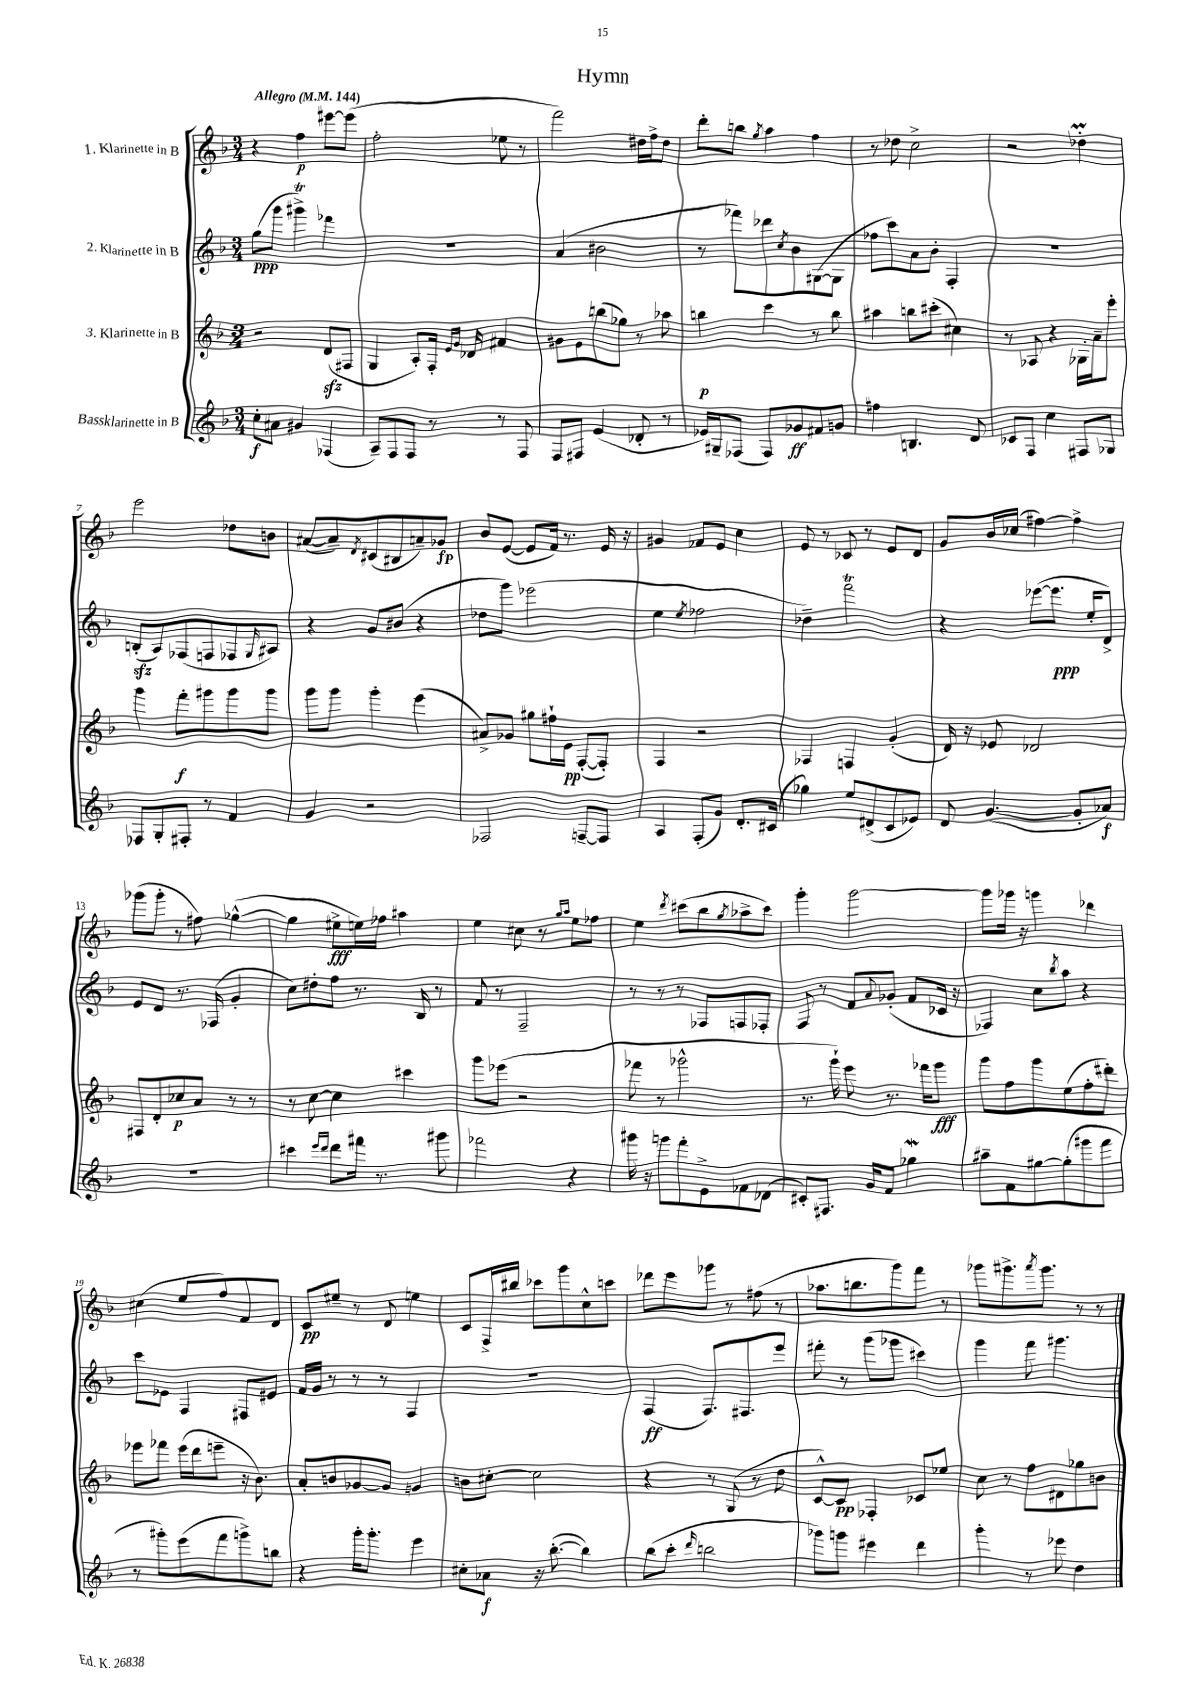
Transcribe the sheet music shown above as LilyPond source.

\header { title = "Hymn" }
<<
\new StaffGroup <<
\new Staff = "s0" \with { instrumentName = "1. Klarinette in B" } {
    \clef treble \key f \major \numericTimeSignature \time 3/4 \tempo "Allegro" 4 = 144
    r4 f''4\p eis'''8~ eis'''8( |
    f''2-. ees''8 r8 |
    f'''2) dis''16 f''16-> dis''8 |
    d'''8-. b''8 \acciaccatura { g''8 } a''4 f''4 |
    r8 des''8 c''2-> |
    r2 des''4-.\prall |
    e'''2 des''8 b'8 |
    ais'8~( ais'8--) \acciaccatura { d'8 } cis'8( bis8 a'8--) ges'8\fp |
    bes'8 e'8~( e'8 f'16) r8. e'16 r16 |
    gis'4 fes'8 e'8 c''4 |
    e'8 r8 ces'8 r8 e'8 d'8 |
    g'8 bes'16 ces''16( fis''4~) fis''4-> |
    ges'''8( ges'''8-. r8 fis''8) ges''4~-^( |
    ges''4 eis''8->\fff e''16) fes''16 ais''4 |
    e''4 cis''8 r8 \grace { g''16 a''16 } e''8 fes''8 |
    e''4 \acciaccatura { d'''8 } cis'''8( bes''8 \acciaccatura { g''8 } aes''8-> cis'''8) |
    g'''4-. g'''2~ |
    g'''8 ges'''16 r16 g'''4 des'''4 |
    cis''4( e''8 f''8) f'8 d'8 |
    c'8\pp eis''8-- r8 d'8 e''4 |
    c'8 f16-> bis''16 ces'''8 g'''8 c''8-^ c'''8 |
    des'''8 e'''8 ges'''8 r8 fis''8( r8 |
    aes''8. b''8. g'''8) f'''8 r8 |
    ges'''8 gis'''8.-> \acciaccatura { a'''8 } gis'''8. r8 r8 \bar "|." |
}
\new Staff = "s1" \with { instrumentName = "2. Klarinette in B" } {
    \clef treble \key f \major \numericTimeSignature \time 3/4
    g''8\ppp( g'''8 gis'''4->\trill) fes'''4 |
    R2. |
    a'4( bis'2 |
    r8 fes'''8) des'''8 \acciaccatura { c''8 } bes'8 gis8~( gis8 |
    fes''8 c'''8) a'8 bes'8-. f4-. |
    R2. |
    b8-.\sfz( a8) fes8( f8 fes8 \grace { g16 } ais8) |
    r4 g'8 bis'8( r4 |
    des''8 g'''8) ees'''2( |
    e''4 \acciaccatura { e''8 } fes''2 |
    des''4--) f'''2\trill |
    r4 ees'''8~( ees'''8.\ppp e''16-. d'8->) |
    e'8 d'8 r8. fes16( g'4-. |
    c''8) dis''8-. f''8 r8. bes16 r8 |
    f'8 r8 f2-- |
    r8 r8 r8 fes8 f8 fes8-. |
    f8 r8 f'8 \appoggiatura { a'8 } ges'8-.( f'8 ces'16 r16 |
    fes4) c''8 \acciaccatura { bes''8 } a''8 r4 |
    c'''8 ees'8 f4 fis8 eis'8 |
    f'16 g'16 r8 r8 r8 f4 |
    R2. |
    f4\ff( f8.) fis8. e'''8 |
    fis'''8-. r8 g'''8( ges'''8 cis'''4) |
    g'''4 f'''8 gis'''4. \bar "|." |
}
\new Staff = "s2" \with { instrumentName = "3. Klarinette in B" } {
    \clef treble \key f \major \numericTimeSignature \time 3/4
    r2 d'8\sfz( fis8 |
    g4 a8-.) f16-. \grace { e'16 g'16 } des'16 fis'4 |
    gis'8 e'8 b''8( ges''8) r8 aes''8 |
    b''4\p c'''4 r8 b''8 |
    ais''4 b''8 cis'''8-.( cis''4) |
    r8 aes8 r4 ges16-. a'16-- e'''8-. |
    g'''4 f'''8-.\f gis'''8 gis'''8 gis'''8 |
    g'''8 g'''8 g'''4-. e'''4( |
    ais'8->) ges'8 gis''8 fis''16-! e'16\pp f8~-.( f8-.) |
    f4 r2 |
    fes4 f4 g'4-.( |
    d'16) r16 ees'8 des'2 |
    fis8 d'8-. ces''8\p a'8 r8 r8 |
    r8 c''8~ c''4 cis'''4 |
    g'''8 ees'''8( r2 |
    fes'''8 r8 ges'''2-^ |
    r8. g'''16-!) e'''8 r8. fes'''16 g'''8\fff |
    g'''8 f''8 g'''8 e''8( f''8-. dis'''8-.) |
    ees'''8 fes'''8 ees'''16( d'''16 e'''8-- r16 bes'8.) |
    a'8-. b'8 ges'8~ ges'8 g'4 |
    b'8 cis''8~-. cis''2 |
    r4 r8 g8( r8 d''8 |
    c'8~-^) c'8\pp fes4-. ces'8 ees''8 |
    c''8 r8 f''8 dis'8 ges''8 b'8 \bar "|." |
}
\new Staff = "s3" \with { instrumentName = "Bassklarinette in B" } {
    \clef treble \key f \major \numericTimeSignature \time 3/4
    c''8-.\f ais'8 gis'4 fes4( |
    a8--) f8 f8 r8 r8 f8 |
    f8 fis8 e'4( des'8-. r8 |
    ees'16) gis16-- fes8( fes8) ges'8\ff fis'8 g'8 |
    fis''4 b4. d'8 |
    ces'8 f8 c''4 fis8 ges8 |
    fes8 g8-. fis8-. r8 f'4 |
    g'4 r2 |
    fes2 f8~-- f8 |
    a4 f8-.( g'8) d'8.-. cis'16( |
    ges''4) e''8 dis'8->( c'8 ees'8) |
    d'8 g'4.~( g'8-. aes'8\f) |
    R2. |
    cis'''4 \grace { e'''16 d'''16 } d'''8 fis'''16 r8. gis'''8 |
    fes'''2 r4 |
    gis'''16 r16 g'''8 f'''8-. e'8-> fes'8 des'8( |
    cis'8-.) fis8. g'16 f'8 ges''4\mordent |
    ais''8-- f'8 gis''8~ gis''8-.( gis'''8 f'''8 |
    r8 gis'''8-.) e'''8( f'''8 g'''8->) b''8 |
    r4 g'''16-. g'''8.-. e'''4 |
    cis''8-. aes'8\f r16 bes''8.~-.( bes''4) |
    bes''8( c'''8-. \grace { d'''16 } b''2 |
    ges'''8) g'''8 eis'''4 d'''4 |
    g'''4-. r8 ees'''8 d''4 \bar "|." |
}
>>
>>
